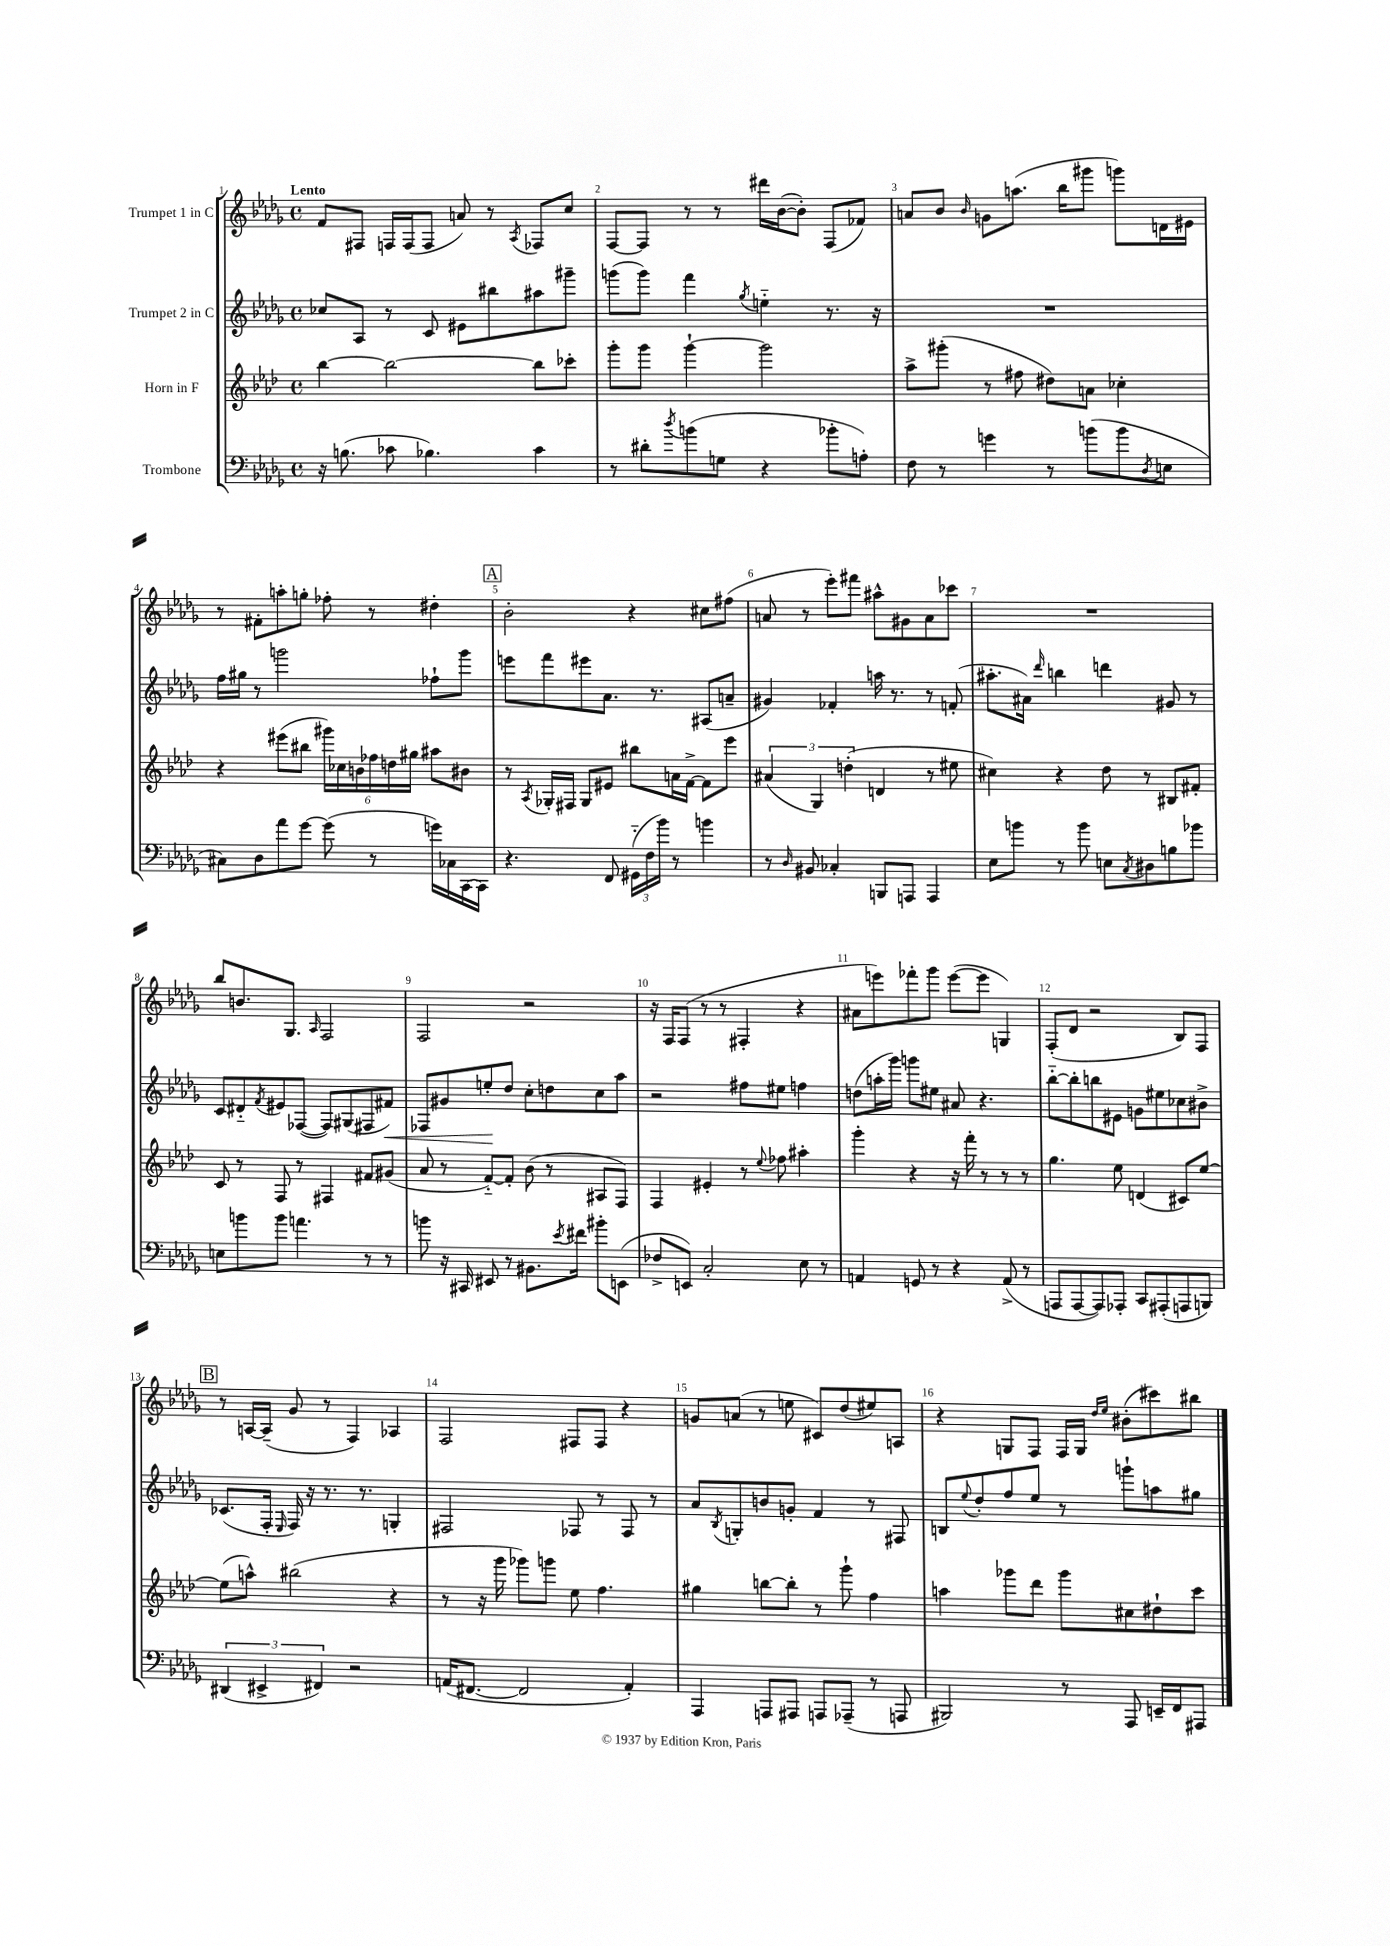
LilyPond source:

<<
\new StaffGroup <<
\new Staff = "s0" \with { instrumentName = "Trumpet 1 in C" } {
    \clef treble \key des \major \defaultTimeSignature \time 4/4 \tempo "Lento"
    f'8 fis8 f16 f16( f8 a'8) r8 \acciaccatura { aes8 } fes8 c''8 |
    f8~ f8 r8 r8 dis'''16 bes'16~( bes'8-.) f8( fes'8) |
    a'8 bes'8 \grace { bes'16 } g'8 a''8.( bes''16 gis'''8 g'''8) d'16 eis'16 |
    r8 fis'8-. a''8-. g''8-. fes''8-. r8 dis''4-. |
    \mark \markup { \box "A" } bes'2-. r4 cis''8 fis''8( |
    a'8 r8 ees'''8-.) fis'''8 ais''8-^ gis'8 a'8 ces'''8 |
    R1 |
    bes''8 b'8. ges8. \grace { aes16 } f2 |
    f2 r2 |
    r16 f16 f8( r8 r8 fis4-. r4 |
    ais'8 e'''8) fes'''8-. ges'''8 e'''8~( e'''8 g4) |
    f8-.( des'8 r2 bes8) f8 |
    \mark \markup { \box "B" } r8 a16~ a16--( ges'8 r8 f4) aes4 |
    f2 fis8 fis8 r4 |
    g'8 a'8( r8 e''8 cis'8) des''8( eis''8) a8 |
    r4 g8 f8 f16 g16 \grace { des''16 ees''16 } bis'8-.( cis'''8) bis''8 \bar "|." |
}
\new Staff = "s1" \with { instrumentName = "Trumpet 2 in C" } {
    \clef treble \key des \major \defaultTimeSignature \time 4/4
    ces''8 aes8 r8 c'8 eis'8 bis''8 ais''8 gis'''8-- |
    g'''8( g'''8) f'''4 \acciaccatura { ges''8 } e''4-_ r8. r16 |
    R1 |
    f''16 gis''16 r8 g'''2 fes''8-! g'''8 |
    \mark \markup { \box "A" } e'''8 f'''8 eis'''8 aes'8. r8. ais8( a'8-- |
    gis'4) fes'4-. a''16 r8. r8 f'8-.( |
    ais''8.-. ais'16) \grace { des'''16 } b''4 d'''4 gis'8 r8 |
    c'8 dis'8-_ \acciaccatura { f'8 } eis'8 fes8~( fes8) gis8( fis8 fis'8\<) |
    fes8 gis'8 e''8-.\! des''8 c''8-. d''8 c''8 aes''8 |
    r2 fis''8 eis''8 f''4 |
    d''8( a''16-. ges'''16) g'''8 eis''8 ais'8 r4. |
    bes''8~-_ bes''8-. b''8 eis'8 g'8 eis''8 ces''8 bis'8-> |
    \mark \markup { \box "B" } ces'8.( f16-. \grace { ees16 } f16) r16 r8. r8. g4-. |
    fis2 fes8 r8 fes8 r8 |
    aes'8 \acciaccatura { bes8 } g8-. b'8 g'8-. f'4 r8 fis8 |
    b8 \appoggiatura { ees''8 } des''8-. f''8 ees''8 r8 g'''8-! a''8 gis''8 \bar "|." |
}
\new Staff = "s2" \with { instrumentName = "Horn in F" } {
    \clef treble \key aes \major \defaultTimeSignature \time 4/4
    bes''4~ bes''2~ bes''8 ces'''8-. |
    g'''8-. g'''8 g'''4~-! g'''2 |
    aes''8-> gis'''8-.( r8 fis''8 dis''8) a'8 ces''4-. |
    r4 eis'''8( bis''8 \tuplet 6/4 { gis'''16) ces''16 b'16 fes''16 d''16 gis''16 } ais''8 bis'8 |
    \mark \markup { \box "A" } r8 \acciaccatura { aes8 } ges16-. fis16 ges8 eis'8 bis''8 a'16 f'16~-> f'8 ees'''8 |
    \tuplet 3/2 { ais'4( g4) d''4-.( } d'4 r8 eis''8 |
    cis''4) r4 des''8 r8 bis8 fis'8-. |
    c'8 r8 f8 r8 fis4 fis'8 gis'8( |
    aes'8 r8 f'8~-_) f'8-. bes'8( r8 ais8 f8) |
    f4 eis'4-. r8 \appoggiatura { ees''8 } fes''8 ais''4-. |
    g'''4-. r4 r16 f'''16-. r8 r8 r8 |
    g''4. ees''8 d'4( cis'8) ees''8~ |
    \mark \markup { \box "B" } ees''8( a''8-^) bis''2( r4 |
    r8 r16 g'''16 ges'''8) g'''8 ees''8 f''4. |
    gis''4 b''8~ b''8-. r8 g'''8-! f''4 |
    a''4 ges'''8 des'''8 ges'''8 cis''8 dis''8-! c'''8 \bar "|." |
}
\new Staff = "s3" \with { instrumentName = "Trombone" } {
    \clef bass \key des \major \defaultTimeSignature \time 4/4
    r16 b8.( ces'8 bes4.) ces'4 |
    r8 dis'8-. \acciaccatura { des''8 } b'8( g8 r4 bes'8-. a8-.) |
    f8 r8 g'4 r8 b'8( b'8 \acciaccatura { des8 } e8 |
    cis8) des8 aes'8 ges'8~ ges'8( r8 g'16) ces16 c,16~ c,16 |
    \mark \markup { \box "A" } r4. f,8 \tuplet 3/2 { gis,16-_( f16 bes'16) } r8 b'4 |
    r8 \grace { des16 } bis,8 ces4-. b,,8 a,,8 a,,4 |
    ees8 b'8 r8 b'8 e8 \acciaccatura { c8 } dis8 b8 bes'8 |
    e8 b'8 b'8 a'4. r8 r8 |
    b'8 r16 cis,16 eis,8 r8 bis,8. \acciaccatura { ees'8 } fis'16 bis'8-. e,8( |
    fes8-> e,8) c2-. ees8 r8 |
    a,4 g,8 r8 r4 a,8->( r8 |
    a,,8 a,,8~ a,,8) aes,,8-. c,8 ais,,8-.( a,,8 b,,8) |
    \mark \markup { \box "B" } \tuplet 3/2 { dis,4( eis,4-> fis,4) } r2 |
    a,16( fis,8.~ fis,2 a,4-.) |
    aes,,4 a,,8 ais,,8 a,,8 aes,,8--( r8 a,,8 |
    bis,,2) r8 aes,,8 e,16-- f,16 ais,,8 \bar "|." |
}
>>
>>
\layout { \context { \Score \override BarNumber.break-visibility = ##(#f #t #t) barNumberVisibility = #all-bar-numbers-visible } }
